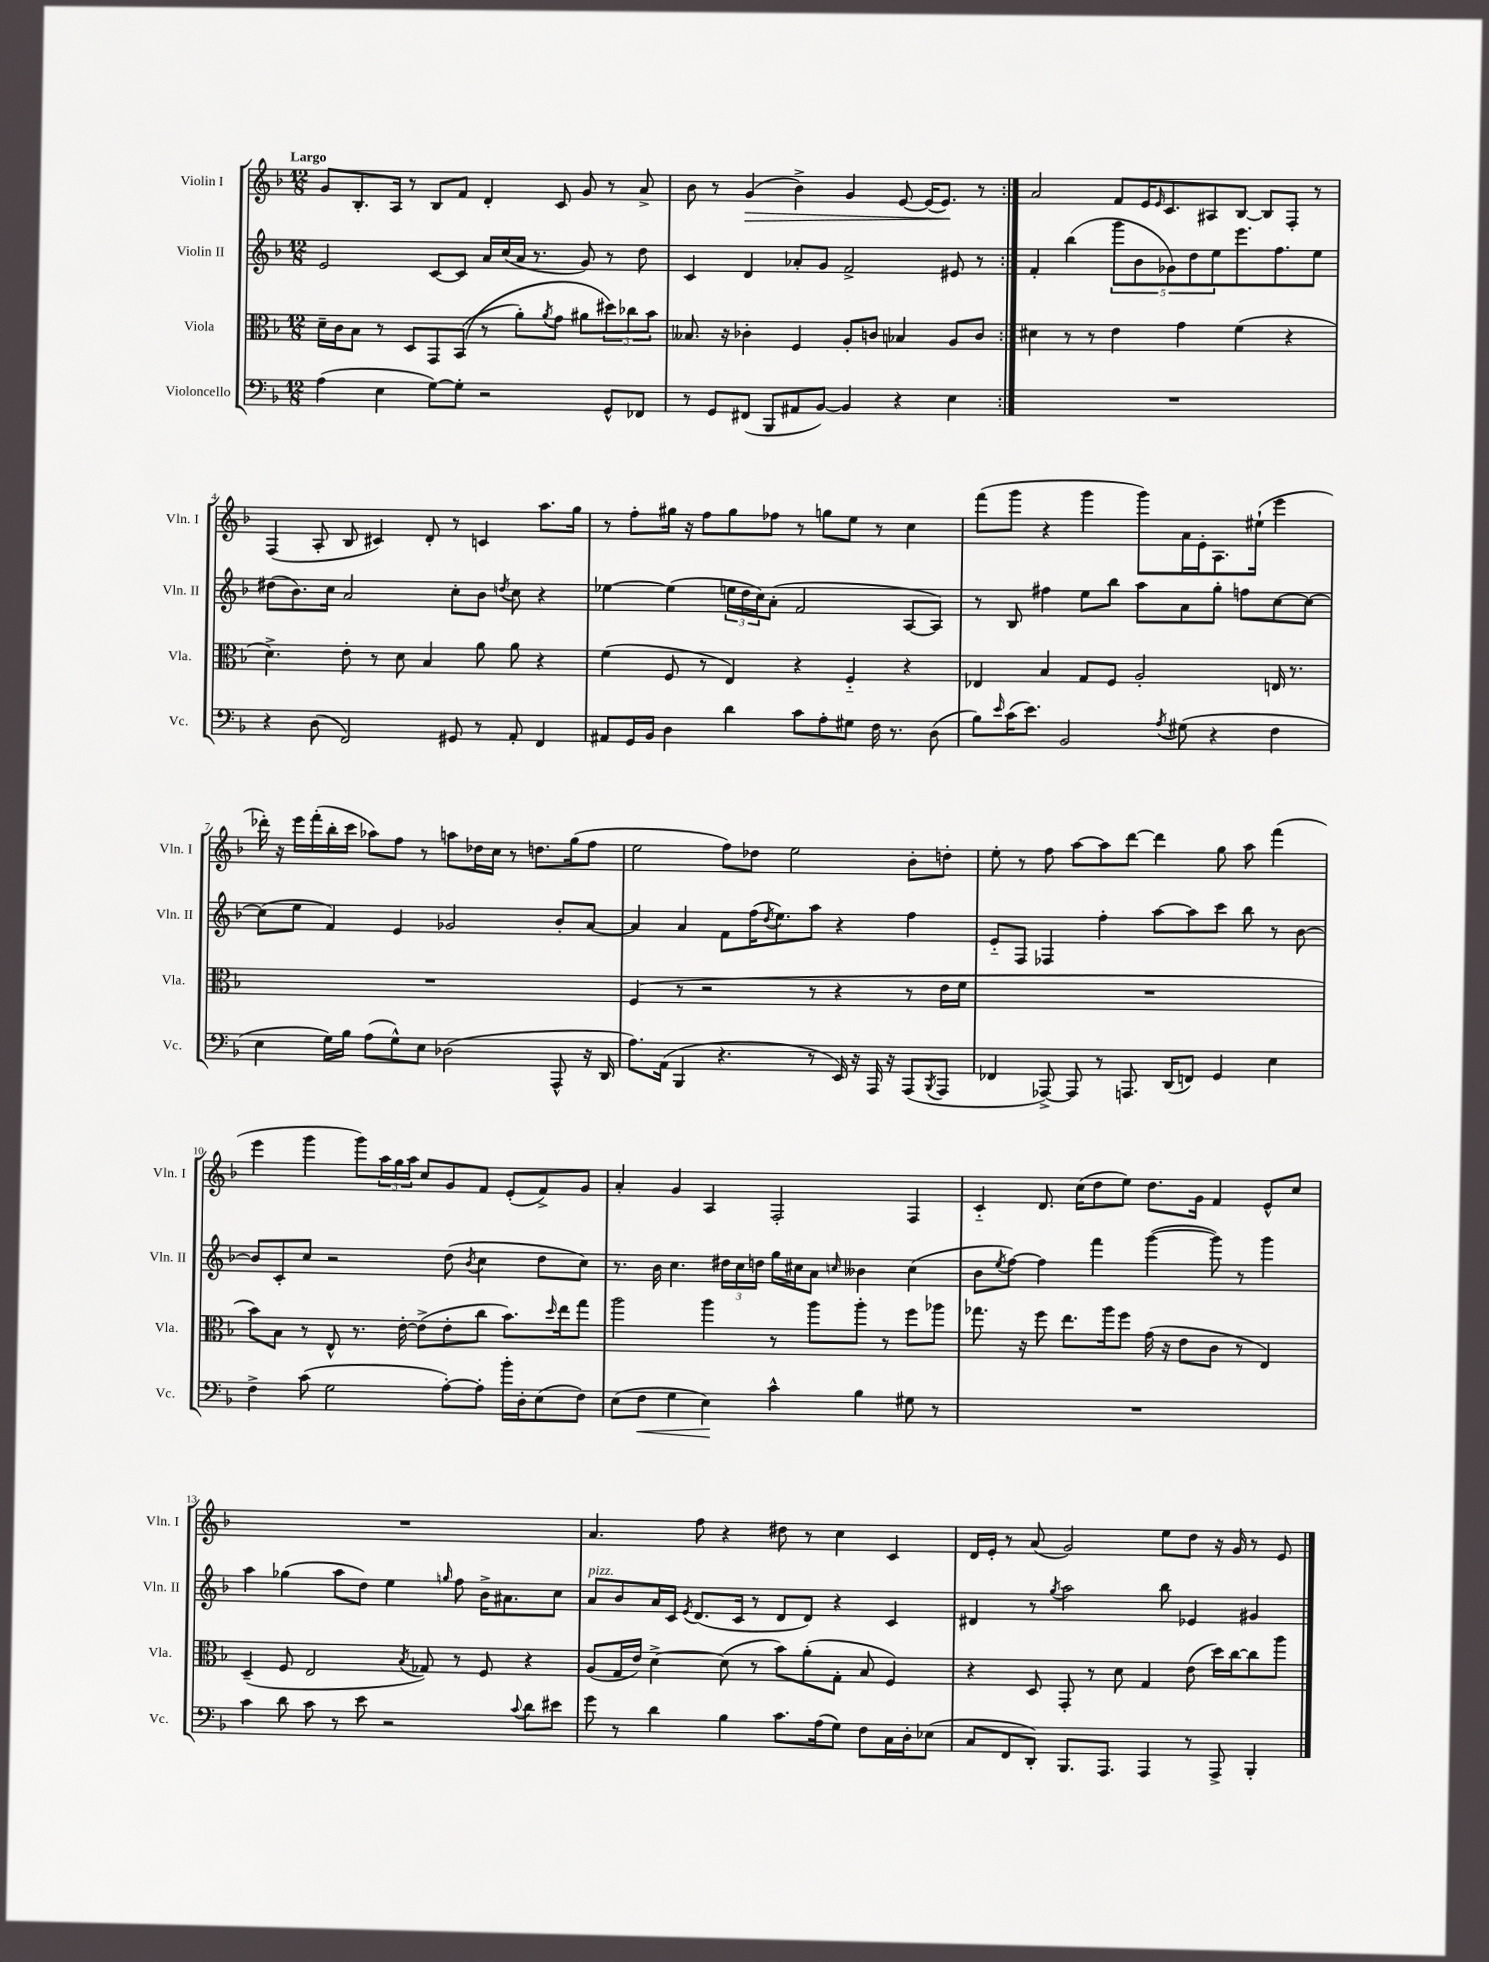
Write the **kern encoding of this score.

**kern	**kern	**kern	**kern
*staff4	*staff3	*staff2	*staff1
*clefF4	*clefC3	*clefG2	*clefG2
*k[b-]	*k[b-]	*k[b-]	*k[b-]
*M12/8	*M12/8	*M12/8	*M12/8
(4A	16d~	2e	8g
.	16c	.	.
.	8B-	.	8.B-'
4E	8r	.	.
.	.	.	16A
.	8D	.	8r
[8G)	8GG	[8c	8B-
8G']	&((8BB-	8c]	8f
2r	8r	16a	4d'
.	.	(16cc	.
.	8a')	16a	.
.	.	8.r	.
.	8qa	.	.
.	8g	.	8c
.	8a#	8g)	8g
8GG^^	12dd#&)	8r	8r
.	12cc-	.	.
8FF-	.	8dd	8a^
.	12b-	.	.
=	=	=	=
8r	8.B--	4c	8b-
8GG	.	.	8r
.	16r	.	.
(8FF#	4c-'	4d	(4g
8BBB-	.	.	.
8AA#	4F	8a-'	4b-^)
[8BB-)	.	8g	.
4BB-]	8A'	2f^	4g
.	8c	.	.
4r	4B-	.	[8e
.	.	.	(16e]
.	.	.	8.e)
4E	8A	8e#	.
.	8c	8r	8r
=:|!	=:|!	=:|!	=:|!
1.r	4d#	4f'	2a
.	8r	(4bb-	.
.	8r	.	.
.	4e	10ggg	8f
.	.	10b-	.
.	.	.	16e
.	.	.	16qqe
.	.	.	8.c
.	.	10g-)	.
.	4g	.	.
.	.	10dd	.
.	.	.	8A#
.	.	10ee	.
.	(4f	8.eee	[8B-
.	.	.	8B-]
.	.	8.ff	.
.	4r	.	8F'
.	.	8ee	8r
=	=	=	=
4r	4.d^)	(8dd#	(4F
.	.	8.b-)	.
(8D	.	.	8A'
.	.	16cc	.
2FF)	8e'	2a	8B-
.	8r	.	4c#)
.	8d	.	.
.	4B-	.	8d'
8GG#	.	8cc'	8r
8r	8a	8b-	4c
.	.	8qdd	.
8AA'	8a	8cc	.
4FF	4r	4r	8.aa
.	.	.	16gg
=	=	=	=
8AA#	(4f	[4ee-	8r
16GG	.	.	8ff'
16BB-	.	.	.
4D	8F	(4ee-]	16gg#
.	.	.	16r
.	8r	.	8ff
4d	4E)	24ee	8gg#
.	.	24dd	.
.	.	24cc)	.
.	.	(8a'	8ff-
8c	4r	2f	8r
8A'	.	.	8gg
8G#	4F'~	.	8ee
16F	.	.	8r
8.r	.	.	.
.	4r	[8A	4cc
(8D	.	8A])	.
=	=	=	=
8B-)	4E-	8r	(8fff
16qqe	.	.	.
(16c	.	8B-	8ggg
8.e)	.	.	.
.	4B-	4ff#	4r
2BB-	.	.	.
.	8G	8ee	4ggg
.	8F	8bb-	.
.	2A'	8aa	8ggg)
8qA	.	.	.
(8G#	.	8a	16a
.	.	.	16e'
4r	.	8gg'	8.A
.	.	8ff	.
.	.	.	(16ee#`
4F	16E	[8cc	4eee
.	8.r	.	.
.	.	8cc_	.
=	=	=	=
4E	1.r	(8cc]	16ddd-')
.	.	.	16r
.	.	8ee	16eee
.	.	.	(16fff'
16G)	.	4f)	16bb-'
16B-	.	.	16ccc
(8A	.	.	8aa-)
8G^^)	.	4e	8ff
8E	.	.	8r
(2D-	.	2g-	8aa
.	.	.	16dd-
.	.	.	16cc
.	.	.	8r
.	.	.	8.dd
8AAA^^	.	8b-'	.
.	.	.	(16gg
16r	.	[8a	8ff
16DD	.	.	.
=	=	=	=
8.A)	(4F	4a]	2ee
(16AA	.	.	.
4BBB-	8r	4a	.
.	2r	.	.
4.r	.	8f	8ff)
.	.	(16ff	8dd-
.	.	8qdd	.
.	.	8.ee)	.
.	.	.	2ee
8r	8r	8aa	.
16EE)	4r	4r	.
16r	.	.	.
16AAA	.	.	.
16r	.	.	.
(8AAA	8r	4ff	8b-'
8qBBB-	.	.	.
8AAA	16e	.	8dd'
.	16f	.	.
=	=	=	=
4FF-	1.r	8e'~	8ee'
.	.	8F	8r
[8AAA-^)	.	4F-	8ff
8AAA-]	.	.	[8aa
8r	.	4ff'	8aa]
8.AAA	.	.	[8ddd
.	.	[8aa	4ddd]
(16DD	.	.	.
8FF)	.	8aa]	.
4GG	.	8ccc	8gg
.	.	8bb-	8aa
4E	.	8r	(4fff
.	.	[8b-	.
=	=	=	=
4F^	8b-)	8b-]	4eee
.	8B-	8c'	.
(8c	8r	8cc	4ggg
2G	8E^^	2r	.
.	8.r	.	8ggg)
.	.	.	24aa
.	.	.	24gg
.	[16e'	.	.
.	.	.	24aa
.	(8e^]	.	8cc
[8A')	8e'	(8dd	8g
.	.	8qb-	.
8A']	8cc	4cc	8f
16b-'	8.b-)	.	(8e'
16D'	.	.	.
(8E	.	8dd	8f^)
.	16qqdd	.	.
.	16ee	.	.
8F)	8gg	8cc)	8g
=	=	=	=
(8E	2aa	8.r	4a'
8F	.	.	.
.	.	16b-	.
4G	.	4.cc	4g
4E)	4aa	.	4A
.	.	24dd#	.
.	.	24cc	.
.	.	24dd	.
4c^^	8r	16gg	2F'
.	.	16cc#	.
.	8aa	8a	.
.	.	16qqcc	.
4B-	8aa'	4b--	.
.	8r	.	.
8G#	8ff	(4cc	4F
8r	8aa-	.	.
=	=	=	=
1.r	8.gg-	8b-	4c'~
.	.	8qee	.
.	.	[8ff)	.
.	16r	.	.
.	8ff	4ff]	8.d
.	8.ee	.	.
.	.	.	(16cc
.	.	4fff	8dd
.	16aa	.	.
.	8ff	.	8ee)
.	(16g	([4ggg	8.dd
.	16r	.	.
.	8e	.	.
.	.	.	16g
.	8c	8ggg])	4f
.	8r	8r	.
.	4E)	4ggg	8e^^
.	.	.	8cc
=	=	=	=
4c	(4D~	4aa	1.r
8d	8F	(4gg-	.
8c	2E	.	.
8r	.	8aa	.
8e	.	8dd)	.
2r	.	4ee	.
.	8qB-	.	.
.	8G-)	.	.
.	.	16qqgg	.
.	8r	8ff	.
.	8F	16b-^	.
.	.	8.a#	.
8qqc	.	.	.
8d	4r	.	.
8e#	.	8cc	.
=	=	=	=
8g	(8A	8a	4.a
8r	16G	8b-	.
.	16e)	.	.
4d	[4d^	16a	.
.	.	16c	.
.	.	8qe	.
.	.	(8.d	8ff
4B-	(8d]	.	4r
.	.	16c	.
.	8r	8r	.
8.c	8b-)	8d	8dd#
.	(8a'	8d)	8r
(16A	.	.	.
8G)	8G'	4r	4cc
8F	8B-	.	.
16C	4F)	4c	4c
16D'	.	.	.
(8E-	.	.	.
=	=	=	=
8C	4r	4d#	16d
.	.	.	16e'
8FF	.	.	8r
8DD')	8D	8r	(8a
.	.	8qgg	.
8.BBB-	8GG'	2aa	2g)
.	8r	.	.
8.AAA	.	.	.
.	8d	.	.
4AAA	4G	.	.
.	.	8bb-	8ee
8r	(8e	4e-	8dd
8AAA^	16dd)	.	16r
.	[16cc	.	16g
4BBB-'	8cc]	4g#	8r
.	8aa	.	8e
==	==	==	==
*-	*-	*-	*-
